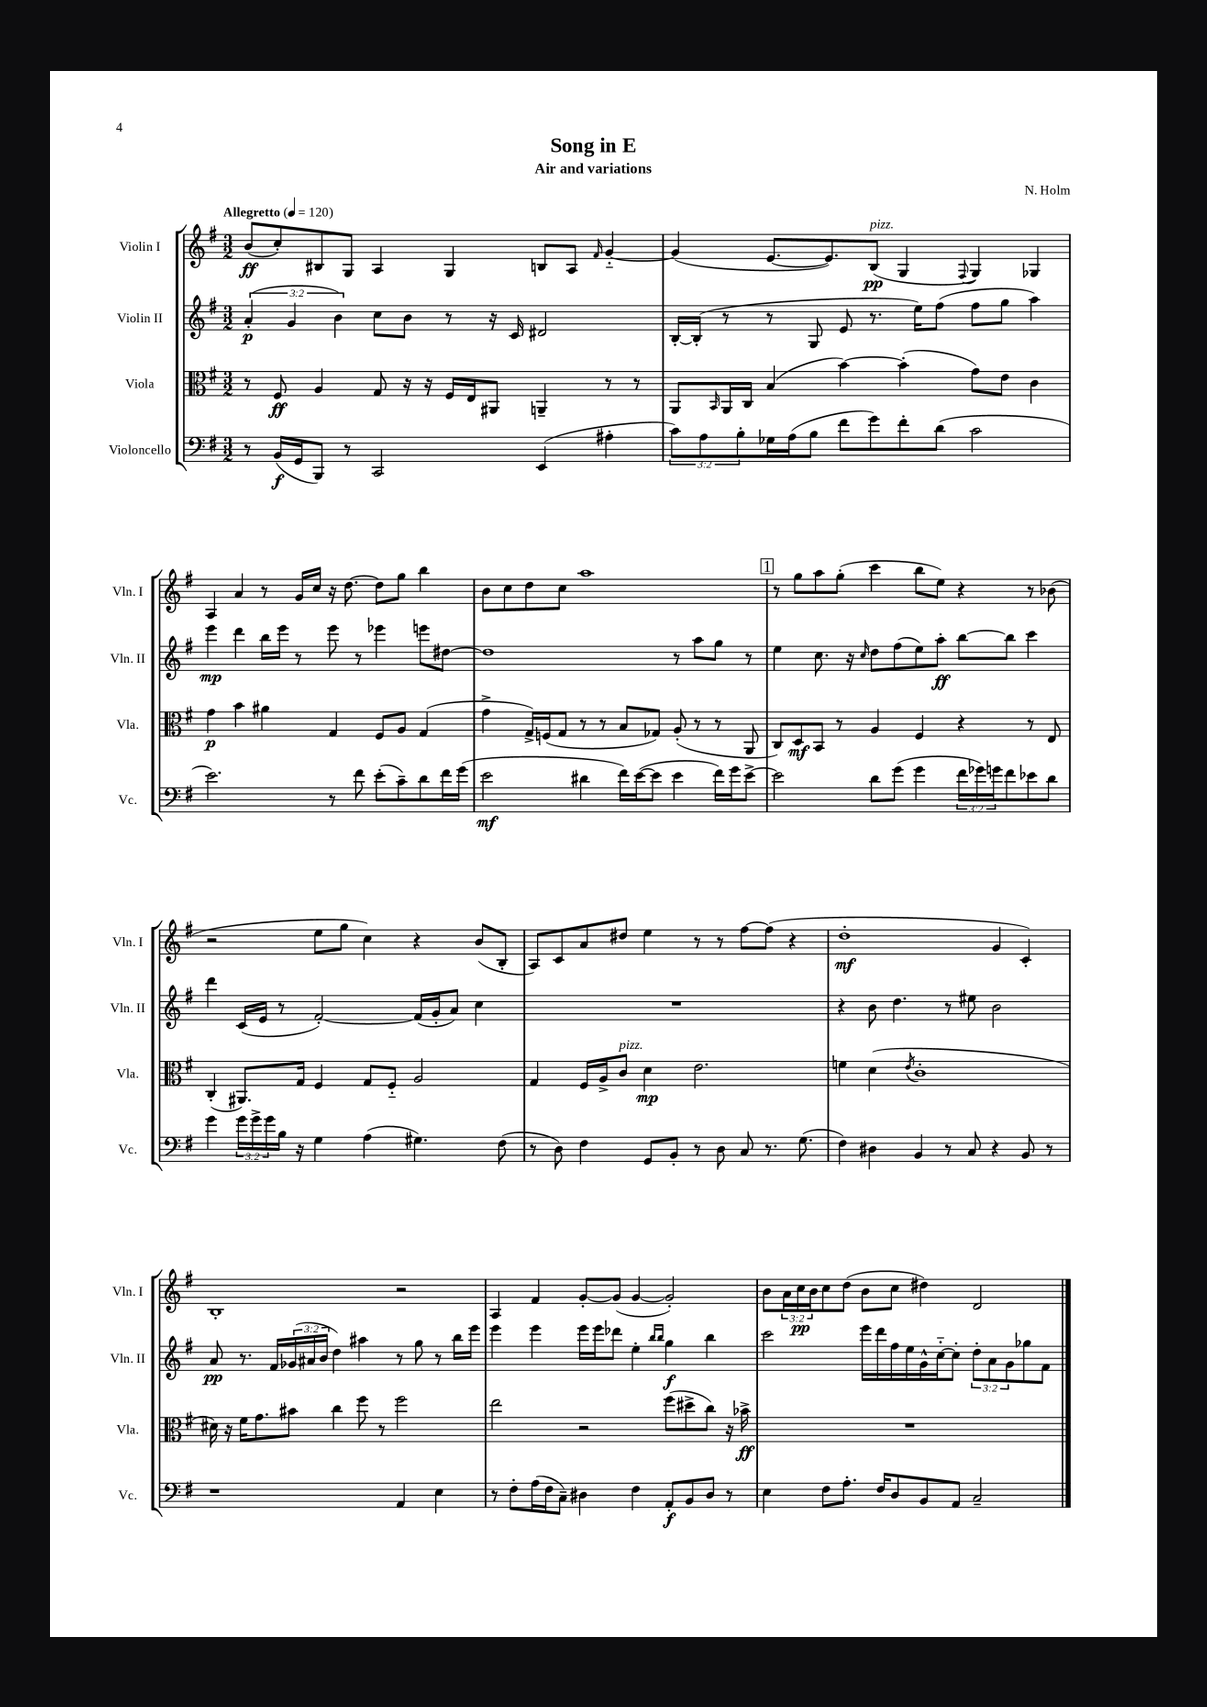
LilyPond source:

\header { title = "Song in E" composer = "N. Holm" subtitle = "Air and variations" }
<<
\new StaffGroup <<
\new Staff = "s0" \with { instrumentName = "Violin I" shortInstrumentName = "Vln. I" } {
    \clef treble \key g \major \numericTimeSignature \time 3/2 \override Staff.TupletNumber.text = #tuplet-number::calc-fraction-text \tempo "Allegretto" 4 = 120
    b'8\ff( c''8-.) bis8 g8 a4 g4 b8 a8 \grace { fis'16 } g'4~-_ |
    g'4( e'8.~ e'8.) b8\pp^\markup { \italic "pizz." }( g4 \appoggiatura { fis8 } g4) ges4 |
    a4 a'4 r8 g'16 c''16 r16 d''8.~ d''8 g''8 b''4 |
    b'8 c''8 d''8 c''8 a''1 |
    \mark \markup { \box "1" } r8 g''8 a''8 g''8-.( c'''4 b''8 e''8) r4 r8 bes'8( |
    r2 e''8 g''8 c''4) r4 b'8( b8-. |
    a8) c'8 a'8 dis''8 e''4 r8 r8 fis''8~ fis''8( r4 |
    d''1-.\mf g'4 c'4-.) |
    b1-. r2 |
    a4 fis'4 g'8~-. g'8( g'4~ g'2-.) |
    b'8 \tuplet 3/2 { a'16 c''16\pp b'16 } c''8 d''8( b'8 c''8 dis''4) d'2 \bar "|." |
}
\new Staff = "s1" \with { instrumentName = "Violin II" shortInstrumentName = "Vln. II" } {
    \clef treble \key g \major \numericTimeSignature \time 3/2 \override Staff.TupletNumber.text = #tuplet-number::calc-fraction-text
    \tuplet 3/2 { a'4-.\p( g'4 b'4) } c''8 b'8 r8 r16 c'16 dis'2 |
    b16~-. b16-.( r8 r8 g8 e'8 r8. e''16) fis''8( fis''8 g''8 a''4) |
    e'''4\mp d'''4 b''16 e'''16 r8 e'''8 r8 ees'''4 e'''8 dis''8~ |
    dis''1 r8 a''8 g''8 r8 |
    \mark \markup { \box "1" } e''4 c''8. r16 \grace { c''16 } d''8 fis''8( e''8) a''8-.\ff b''8~ b''8 c'''4 |
    d'''4 c'16( e'16 r8 fis'2~-.) fis'16( g'16-. a'8) c''4 |
    R1. |
    r4 b'8 d''4. r8 eis''8 b'2 |
    a'8\pp r8. fis'16 \tuplet 3/2 { ges'16( ais'16 b'16 } d''4) ais''4 r8 g''8 r8 b''16 e'''16 |
    e'''4 e'''4 e'''16 e'''16 des'''8 e''4-. \grace { b''16 b''16 } g''4\f b''4 |
    c'''2 e'''16 d'''16 fis''16 e''16 g'16-^ c''16~-_ c''8-. \tuplet 3/2 { d''8-. a'8 g'8 } ges''8 fis'8 \bar "|." |
}
\new Staff = "s2" \with { instrumentName = "Viola" shortInstrumentName = "Vla." } {
    \clef alto \key g \major \numericTimeSignature \time 3/2
    r8 fis8\ff a4 g8 r16 r16 fis16 e16 ais,8 a,4-- r8 r8 |
    a,8 \grace { b,16 } a,16 c16 b4( b'4~) b'4-.( g'8) e'8 c'4 |
    g'4\p b'4 ais'4 g4 fis8 a8 g4( |
    g'4-> g16->) f16( g8 r8 r8 b8 ges8) a8-.( r8 r8 a,8 |
    \mark \markup { \box "1" } c8) d8\mf b,8 r8 a4 fis4 r4 r8 e8 |
    c4-.( ais,8.) g16 fis4 g8 fis8-_ a2 |
    g4 fis16 a16-> c'8^\markup { \italic "pizz." } d'4\mp e'2. |
    f'4 d'4( \acciaccatura { e'8 } c'1-. |
    dis'16) r16 fis'16 g'8. bis'8 c''4 fis''8 r8 fis''2 |
    e''2 r2 fis''8( dis''8-> c''8) r16 bes'16->\ff |
    R1. \bar "|." |
}
\new Staff = "s3" \with { instrumentName = "Violoncello" shortInstrumentName = "Vc." } {
    \clef bass \key g \major \numericTimeSignature \time 3/2 \override Staff.TupletNumber.text = #tuplet-number::calc-fraction-text
    r8 b,16\f( g,16 b,,8) r8 c,2 e,4( ais4-. |
    \tuplet 3/2 { c'8) a8 b8-. } ges16 a16( b8 fis'8 g'8) fis'8-. d'8( c'2 |
    e'2.) r8 fis'8 e'8-.( c'8--) d'8 fis'16 g'16( |
    e'2\mf dis'4 fis'16) e'16~( e'8 e'4 fis'16) g'16 e'8~-> |
    \mark \markup { \box "1" } e'2 d'8 g'8( g'4 \tuplet 3/2 { fis'16 ges'16) g'16 } fis'8 ees'8 d'8 |
    g'4 \tuplet 3/2 { g'16 g'16-> g'16 } b16 r16 g4 a4( gis4.) fis8( |
    r8 d8) fis4 g,8 b,8-. r8 d8 c8 r8. g8.( |
    fis4) dis4 b,4 r8 c8 r4 b,8 r8 |
    r1 a,4 e4 |
    r8 fis8-. a16( fis16 c8--) dis4 fis4 a,8-.\f b,8 dis8 r8 |
    e4 fis8 a8.-. fis16 d8 b,8 a,8 c2-- \bar "|." |
}
>>
>>
\layout { \context { \Score \remove "Bar_number_engraver" } }
